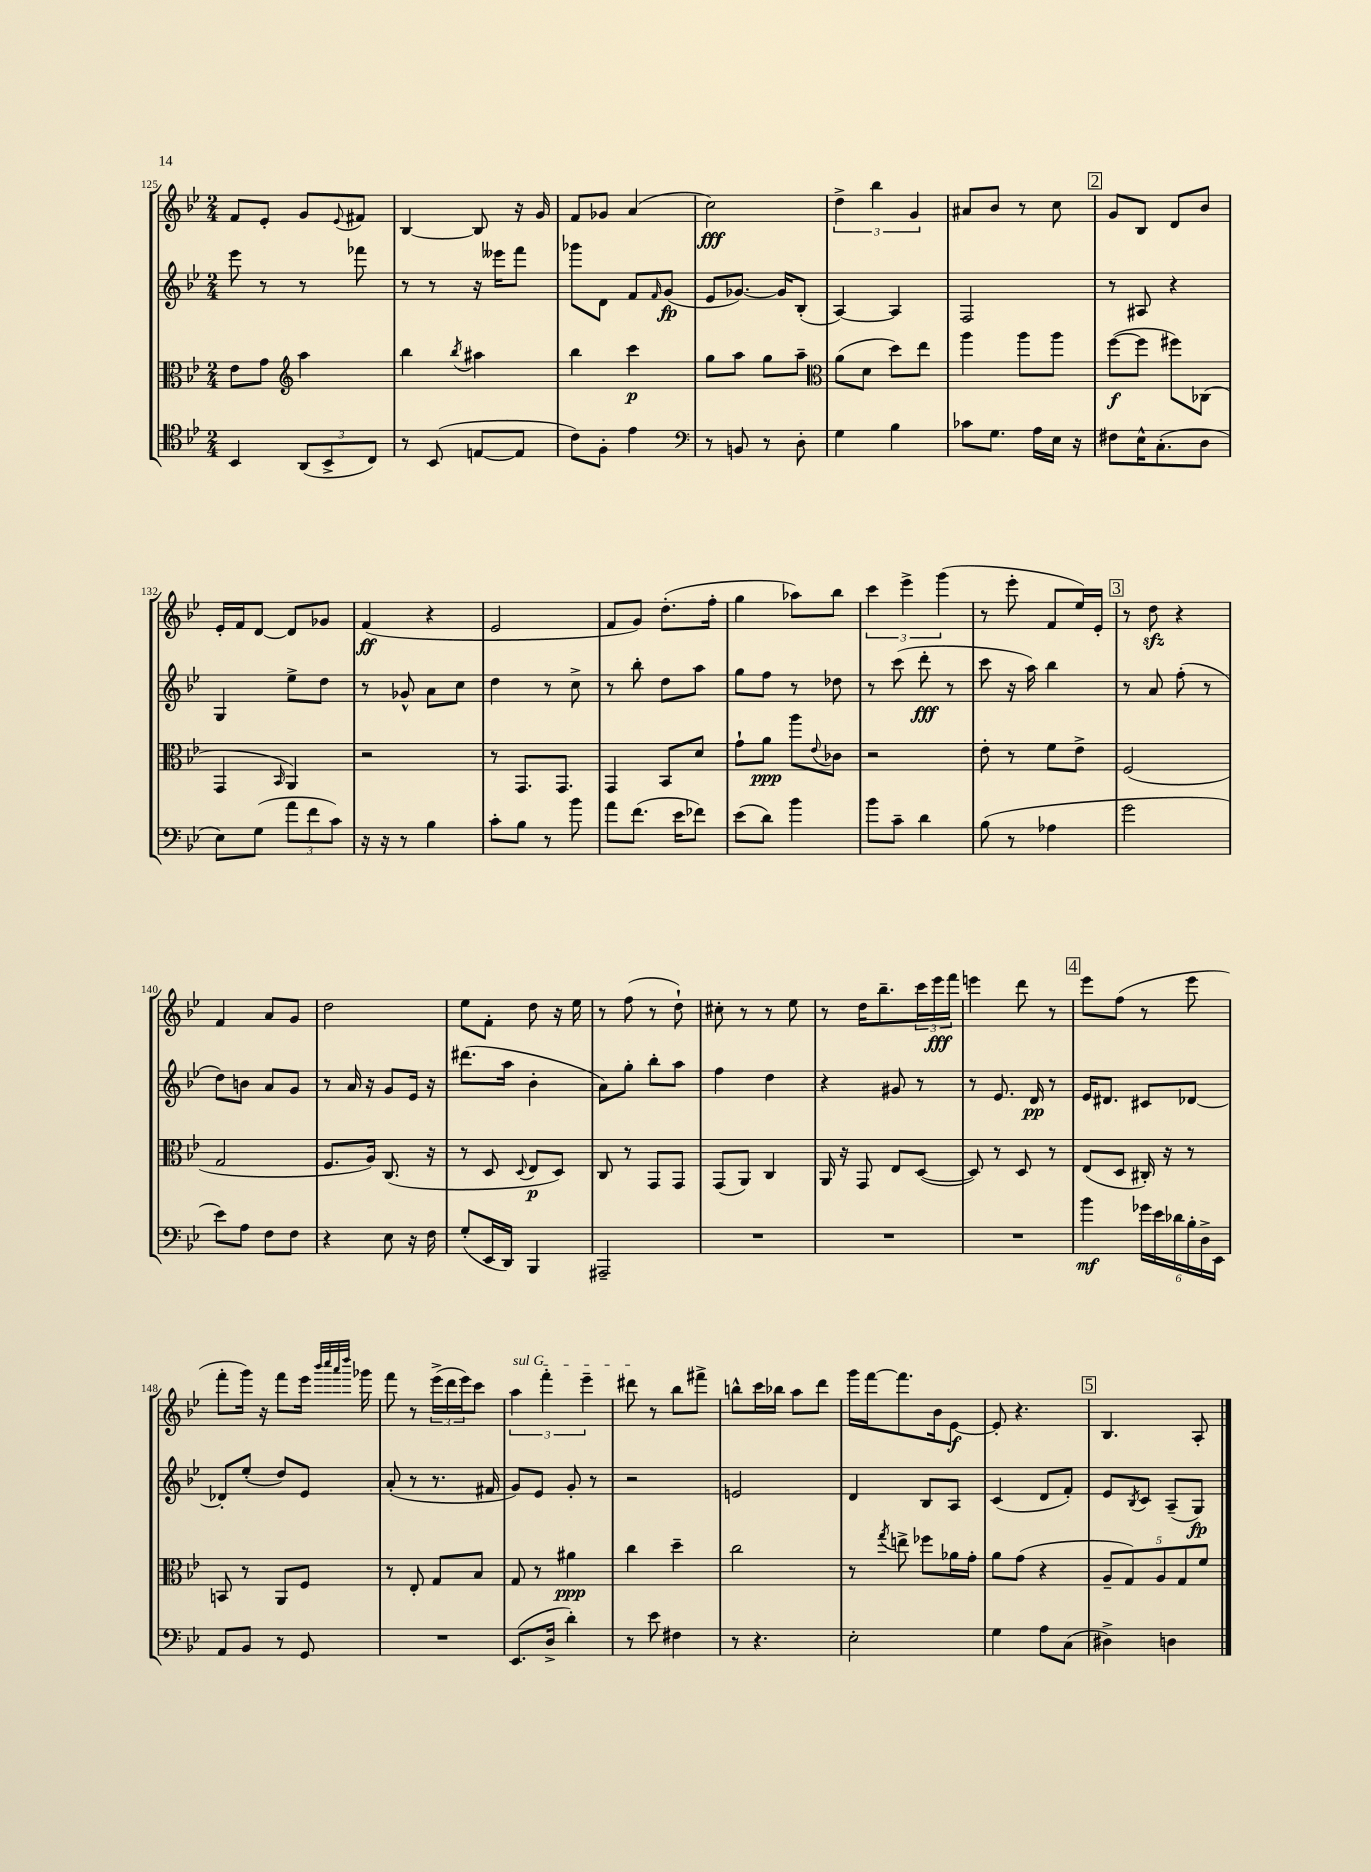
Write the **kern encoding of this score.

**kern	**dynam	**kern	**dynam	**kern	**dynam	**kern	**dynam
*part4	*part4	*part3	*part3	*part2	*part2	*part1	*part1
*staff4	*staff4	*staff3	*staff3	*staff2	*staff2	*staff1	*staff1
*clefC4	*	*clefC3	*	*clefG2	*	*clefG2	*
*k[b-e-]	*	*k[b-e-]	*	*k[b-e-]	*	*k[b-e-]	*
*M2/4	*	*M2/4	*	*M2/4	*	*M2/4	*
=125	=125	=125	=125	=125	=125	=125	=125
4BB-/	.	8e-\L	.	8eee-\	.	8f/L	.
.	.	8g\J	.	8r	.	8e-'/J	.
*	*	*clefG2	*	*	*	*	*
(12AA/L	.	4aa\	.	8r	.	8g/L	.
12BB-^/	.	.	.	.	.	.	.
.	.	.	.	.	.	8qqe-/	.
.	.	.	.	8fff-X\	.	8f#X/J	.
12C/J)	.	.	.	.	.	.	.
=126	=126	=126	=126	=126	=126	=126	=126
8r	.	4bb-\	.	8r	.	[4B-/	.
(8BB-/	.	.	.	8r	.	.	.
.	.	8qbb-/	.	.	.	.	.
[8En/L	.	4aa#X\	.	16r	.	8B-/]	.
.	.	.	.	16eee--X\KL	.	.	.
8E/J]	.	.	.	8fff\J	.	16r	.
.	.	.	.	.	.	16g/	.
=127	=127	=127	=127	=127	=127	=127	=127
8c\L)	.	4bb-\	.	8ggg-X\L	.	8f/L	.
8F'\J	.	.	.	8d\J	.	8g-X/J	.
4e-\	.	4ccc\	p	8f/L	.	(4a/	.
.	.	.	.	16qqf/	.	.	.
.	.	.	.	(8g/J	fp	.	.
=128	=128	=128	=128	=128	=128	=128	=128
*clefF4	*	*	*	*	*	*	*
8r	.	8gg\L	.	8e-/L	.	2cc\)	fff
8BBn/	.	8aa\J	.	[8.g-X/J)	.	.	.
8r	.	8gg\L	.	.	.	.	.
.	.	.	.	16g-/KL]	.	.	.
8D'\	.	8aa~\J	.	(8B-'/J	.	.	.
=129	=129	=129	=129	=129	=129	=129	=129
*	*	*clefC3	*	*	*	*	*
4G\	.	(8a\L	.	[4A/)	.	6dd^\	.
.	.	8d\J	.	.	.	.	.
.	.	.	.	.	.	6bb-\	.
4B-\	.	8dd\L)	.	4A/]	.	.	.
.	.	.	.	.	.	6g/	.
.	.	8ee-\J	.	.	.	.	.
=130	=130	=130	=130	=130	=130	=130	=130
8c-X\L	.	4aa\	.	2F/	.	8a#X/L	.
8.G\J	.	.	.	.	.	8b-/J	.
.	.	8aa\L	.	.	.	8r	.
16A\LL	.	.	.	.	.	.	.
16E-\JJ	.	8aa\J	.	.	.	8cc\	.
16r	.	.	.	.	.	.	.
!!LO:REH:place=s1:t=2
=131	=131	=131	=131	=131	=131	=131	=131
8F#X\L	.	([8ff\L	f	8r	.	8g/L	.
16E-^^\K	.	8ff\J]	.	8A#X/	.	8B-/J	.
(8.C'\	.	.	.	.	.	.	.
.	.	8ff#X\L)	.	4r	.	8d/L	.
8D\J	.	(8C-X\J	.	.	.	8b-/J	.
!!LO:LB:g=z
=132	=132	=132	=132	=132	=132	=132	=132
8E-\L)	.	4GG/	.	4G/	.	16e-'/LL	.
.	.	.	.	.	.	16f/J	.
(8G\J	.	.	.	.	.	[8d/J	.
.	.	16qqBB-/	.	.	.	.	.
12a\L	.	4AA/)	.	8ee-^\L	.	8d/L]	.
12f\	.	.	.	.	.	.	.
.	.	.	.	8dd\J	.	8g-X/J	.
12c\J)	.	.	.	.	.	.	.
=133	=133	=133	=133	=133	=133	=133	=133
16r	.	2r	.	8r	.	(4f/	ff
16r	.	.	.	.	.	.	.
8r	.	.	.	8g-X^^/	.	.	.
4B-\	.	.	.	8a\L	.	4r	.
.	.	.	.	8cc\J	.	.	.
=134	=134	=134	=134	=134	=134	=134	=134
8c'\L	.	8r	.	4dd\	.	2e-/	.
8B-\J	.	8.GG/L	.	.	.	.	.
8r	.	.	.	8r	.	.	.
.	.	8.GG/J	.	.	.	.	.
8b-\	.	.	.	8cc^\	.	.	.
=135	=135	=135	=135	=135	=135	=135	=135
8a\L	.	4GG/	.	8r	.	8f/L	.
(8.f\J	.	.	.	8bb-'\	.	8g/J)	.
.	.	8BB-/L	.	8dd\L	.	(8.dd'\L	.
16e-\KL	.	.	.	.	.	.	.
8f-X\J)	.	8d/J	.	8aa\J	.	.	.
.	.	.	.	.	.	16ff'\Jk	.
=136	=136	=136	=136	=136	=136	=136	=136
(8e-\L	.	8g`\L	.	8gg\L	.	4gg\	.
8d\J)	.	8a\J	ppp	8ff\J	.	.	.
4b-\	.	8aa\L	.	8r	.	8aa-X\L)	.
.	.	8qqe-/	.	.	.	.	.
.	.	8c-X\J	.	8dd-X\	.	8bb-\J	.
=137	=137	=137	=137	=137	=137	=137	=137
8b-\L	.	2r	.	8r	.	6ccc\	.
8c~\J	.	.	.	(8ccc\	.	.	.
.	.	.	.	.	.	6eee-^\	.
4d\	.	.	.	8ddd'\	fff	.	.
.	.	.	.	.	.	(6ggg\	.
.	.	.	.	8r	.	.	.
=138	=138	=138	=138	=138	=138	=138	=138
(8B-\	.	8e-'\	.	8ccc\	.	8r	.
8r	.	8r	.	16r	.	8eee-'\	.
.	.	.	.	16aa\)	.	.	.
4A-X\	.	8f\L	.	4bb-\	.	8f/L	.
.	.	8e-^\J	.	.	.	16ee-/L)	.
.	.	.	.	.	.	16e-'/JJ	.
!!LO:REH:place=s1:t=3
=139	=139	=139	=139	=139	=139	=139	=139
2g\	.	(2F/	.	8r	.	8r	.
.	.	.	.	8a/	.	8ddzz\	.
.	.	.	.	(8ff'\	.	4r	.
.	.	.	.	8r	.	.	.
!!LO:LB:g=z
=140	=140	=140	=140	=140	=140	=140	=140
8e-\L)	.	2G/	.	8dd\L)	.	4f/	.
8A\J	.	.	.	8bn\J	.	.	.
8F\L	.	.	.	8a/L	.	8a/L	.
8F\J	.	.	.	8g/J	.	8g/J	.
=141	=141	=141	=141	=141	=141	=141	=141
4r	.	8.F/L	.	8r	.	2dd\	.
.	.	.	.	16a/	.	.	.
.	.	16A/Jk)	.	16r	.	.	.
8E-\	.	(8.C/	.	8g/L	.	.	.
16r	.	.	.	16e-/Jk	.	.	.
16F\	.	16r	.	16r	.	.	.
=142	=142	=142	=142	=142	=142	=142	=142
(8G'/L	.	8r	.	(8.ddd#X\L	.	8ee-\L	.
16EE-/L	.	8D/	.	.	.	8f'\J	.
16DD/JJ)	.	.	.	16aa\Jk	.	.	.
.	.	8qqD/	.	.	.	.	.
4BBB-/	.	8E-/L	p	4b-'\	.	8dd\	.
.	.	8D/J)	.	.	.	16r	.
.	.	.	.	.	.	16ee-\	.
=143	=143	=143	=143	=143	=143	=143	=143
2AAA#X~/	.	8C/	.	8a\L)	.	8r	.
.	.	8r	.	8gg'\J	.	(8ff\	.
.	.	8GG/L	.	8bb-'\L	.	8r	.
.	.	8GG/J	.	8aa\J	.	8dd`\)	.
=144	=144	=144	=144	=144	=144	=144	=144
2r	.	(8GG/L	.	4ff\	.	8cc#X'\	.
.	.	8AA/J)	.	.	.	8r	.
.	.	4C/	.	4dd\	.	8r	.
.	.	.	.	.	.	8ee-\	.
=145	=145	=145	=145	=145	=145	=145	=145
2r	.	16AA/	.	4r	.	8r	.
.	.	16r	.	.	.	.	.
.	.	8GG/	.	.	.	16dd\KL	.
.	.	.	.	.	.	8.bb-~\	.
.	.	8E-/L	.	8g#X/	.	.	.
.	.	([8D/J	.	8r	.	24ccc\L	.
.	.	.	.	.	.	24eee-\	fff
.	.	.	.	.	.	24fff\JJ	.
=146	=146	=146	=146	=146	=146	=146	=146
2r	.	8D/])	.	8r	.	4eeen\	.
.	.	8r	.	8.e-/	.	.	.
.	.	8D/	.	.	.	8ddd\	.
.	.	.	.	16d/	pp	.	.
.	.	8r	.	8r	.	8r	.
!!LO:REH:place=s1:t=4
=147	=147	=147	=147	=147	=147	=147	=147
4b-\	mf	(8E-/L	.	16e-/KL	.	8eee-\L	.
.	.	.	.	8.d#X/J	.	.	.
.	.	8D/J	.	.	.	(8ff\J	.
24g-X\LL	.	16C#X'/)	.	8c#X/L	.	8r	.
24e-\	.	.	.	.	.	.	.
.	.	16r	.	.	.	.	.
24d-X\	.	.	.	.	.	.	.
24B-'\	.	8r	.	[8d-X/J	.	8eee-\	.
24D^\	.	.	.	.	.	.	.
24EE-\JJ	.	.	.	.	.	.	.
!!LO:LB:g=z
=148	=148	=148	=148	=148	=148	=148	=148
8AA/L	.	8BBn/	.	8d-X'/L]	.	8fff'\L	.
8BB-/J	.	8r	.	(8ee-'/J	.	16ggg\Jk)	.
.	.	.	.	.	.	16r	.
8r	.	8AA/L	.	8dd/L)	.	8fff\L	.
8GG/	.	8F/J	.	8e-/J	.	16eee-\Jk	.
.	.	.	.	.	.	32qqbbb-/LLL	.
.	.	.	.	.	.	32qqcccc/	.
.	.	.	.	.	.	32qqaaa/	.
.	.	.	.	.	.	32qqdddd/JJJ	.
.	.	.	.	.	.	16ggg-X\	.
=149	=149	=149	=149	=149	=149	=149	=149
2r	.	8r	.	(8a'/	.	8fff\	.
.	.	8E-'/	.	8r	.	8r	.
.	.	8G/L	.	8.r	.	(24eee-^\LL	.
.	.	.	.	.	.	24ddd\	.
.	.	.	.	.	.	24eee-\J)	.
.	.	8B-/J	.	.	.	8ccc\J	.
.	.	.	.	16f#X/	.	.	.
=150	=150	=150	=150	=150	=150	=150	=150
!	!	!	!	!	!	!LO:TX:a:i:t=sul G	!
(8.EE-/L	.	8G/	.	8g/L)	.	6aa\	.
.	.	8r	.	8e-/J	.	.	.
.	.	.	.	.	.	6fff'\	.
16D^/Jk	.	.	.	.	.	.	.
4d'\)	.	4a#X\	ppp	8g'/	.	.	.
.	.	.	.	.	.	6eee-~\	.
.	.	.	.	8r	.	.	.
=151	=151	=151	=151	=151	=151	=151	=151
8r	.	4cc\	.	2r	.	8ddd#X\	.
8e-\	.	.	.	.	.	8r	.
4F#X\	.	4dd~\	.	.	.	8bb-\L	.
.	.	.	.	.	.	8fff#X^\J	.
=152	=152	=152	=152	=152	=152	=152	=152
8r	.	2cc\	.	2en/	.	8bbn^^\L	.
4.r	.	.	.	.	.	16ccc\L	.
.	.	.	.	.	.	16bb-X\JJ	.
.	.	.	.	.	.	8aa\L	.
.	.	.	.	.	.	8ddd\J	.
=153	=153	=153	=153	=153	=153	=153	=153
2E-'\	.	8r	.	4d/	.	16ggg\LL	.
.	.	.	.	.	.	[16fff\J	.
.	.	8qgg/	.	.	.	.	.
.	.	8een^\	.	.	.	8.fff\]	.
.	.	8ff-X\L	.	8B-/L	.	.	.
.	.	.	.	.	.	16b-\k	.
.	.	16a-X\L	.	8A/J	.	[8e-\J	f
.	.	16g'\JJ	.	.	.	.	.
=154	=154	=154	=154	=154	=154	=154	=154
4G\	.	8a\L	.	(4c/	.	8e-'/]	.
.	.	(8g\J	.	.	.	4.r	.
8A\L	.	4r	.	8d/L	.	.	.
(8C\J	.	.	.	8f'/J)	.	.	.
!!LO:REH:place=s1:t=5
=155	=155	=155	=155	=155	=155	=155	=155
4D#X^\)	.	10A~/L	.	8e-/L	.	4.B-/	.
.	.	10G/)	.	.	.	.	.
.	.	.	.	8qB-/	.	.	.
.	.	.	.	8c/J	.	.	.
.	.	10A/	.	.	.	.	.
4Dn\	.	.	.	(8A~/L	.	.	.
.	.	10G/	.	.	.	.	.
.	.	.	.	8G/J)	fp	8A'/	.
.	.	10f/J	.	.	.	.	.
==	==	==	==	==	==	==	==
*-	*-	*-	*-	*-	*-	*-	*-
